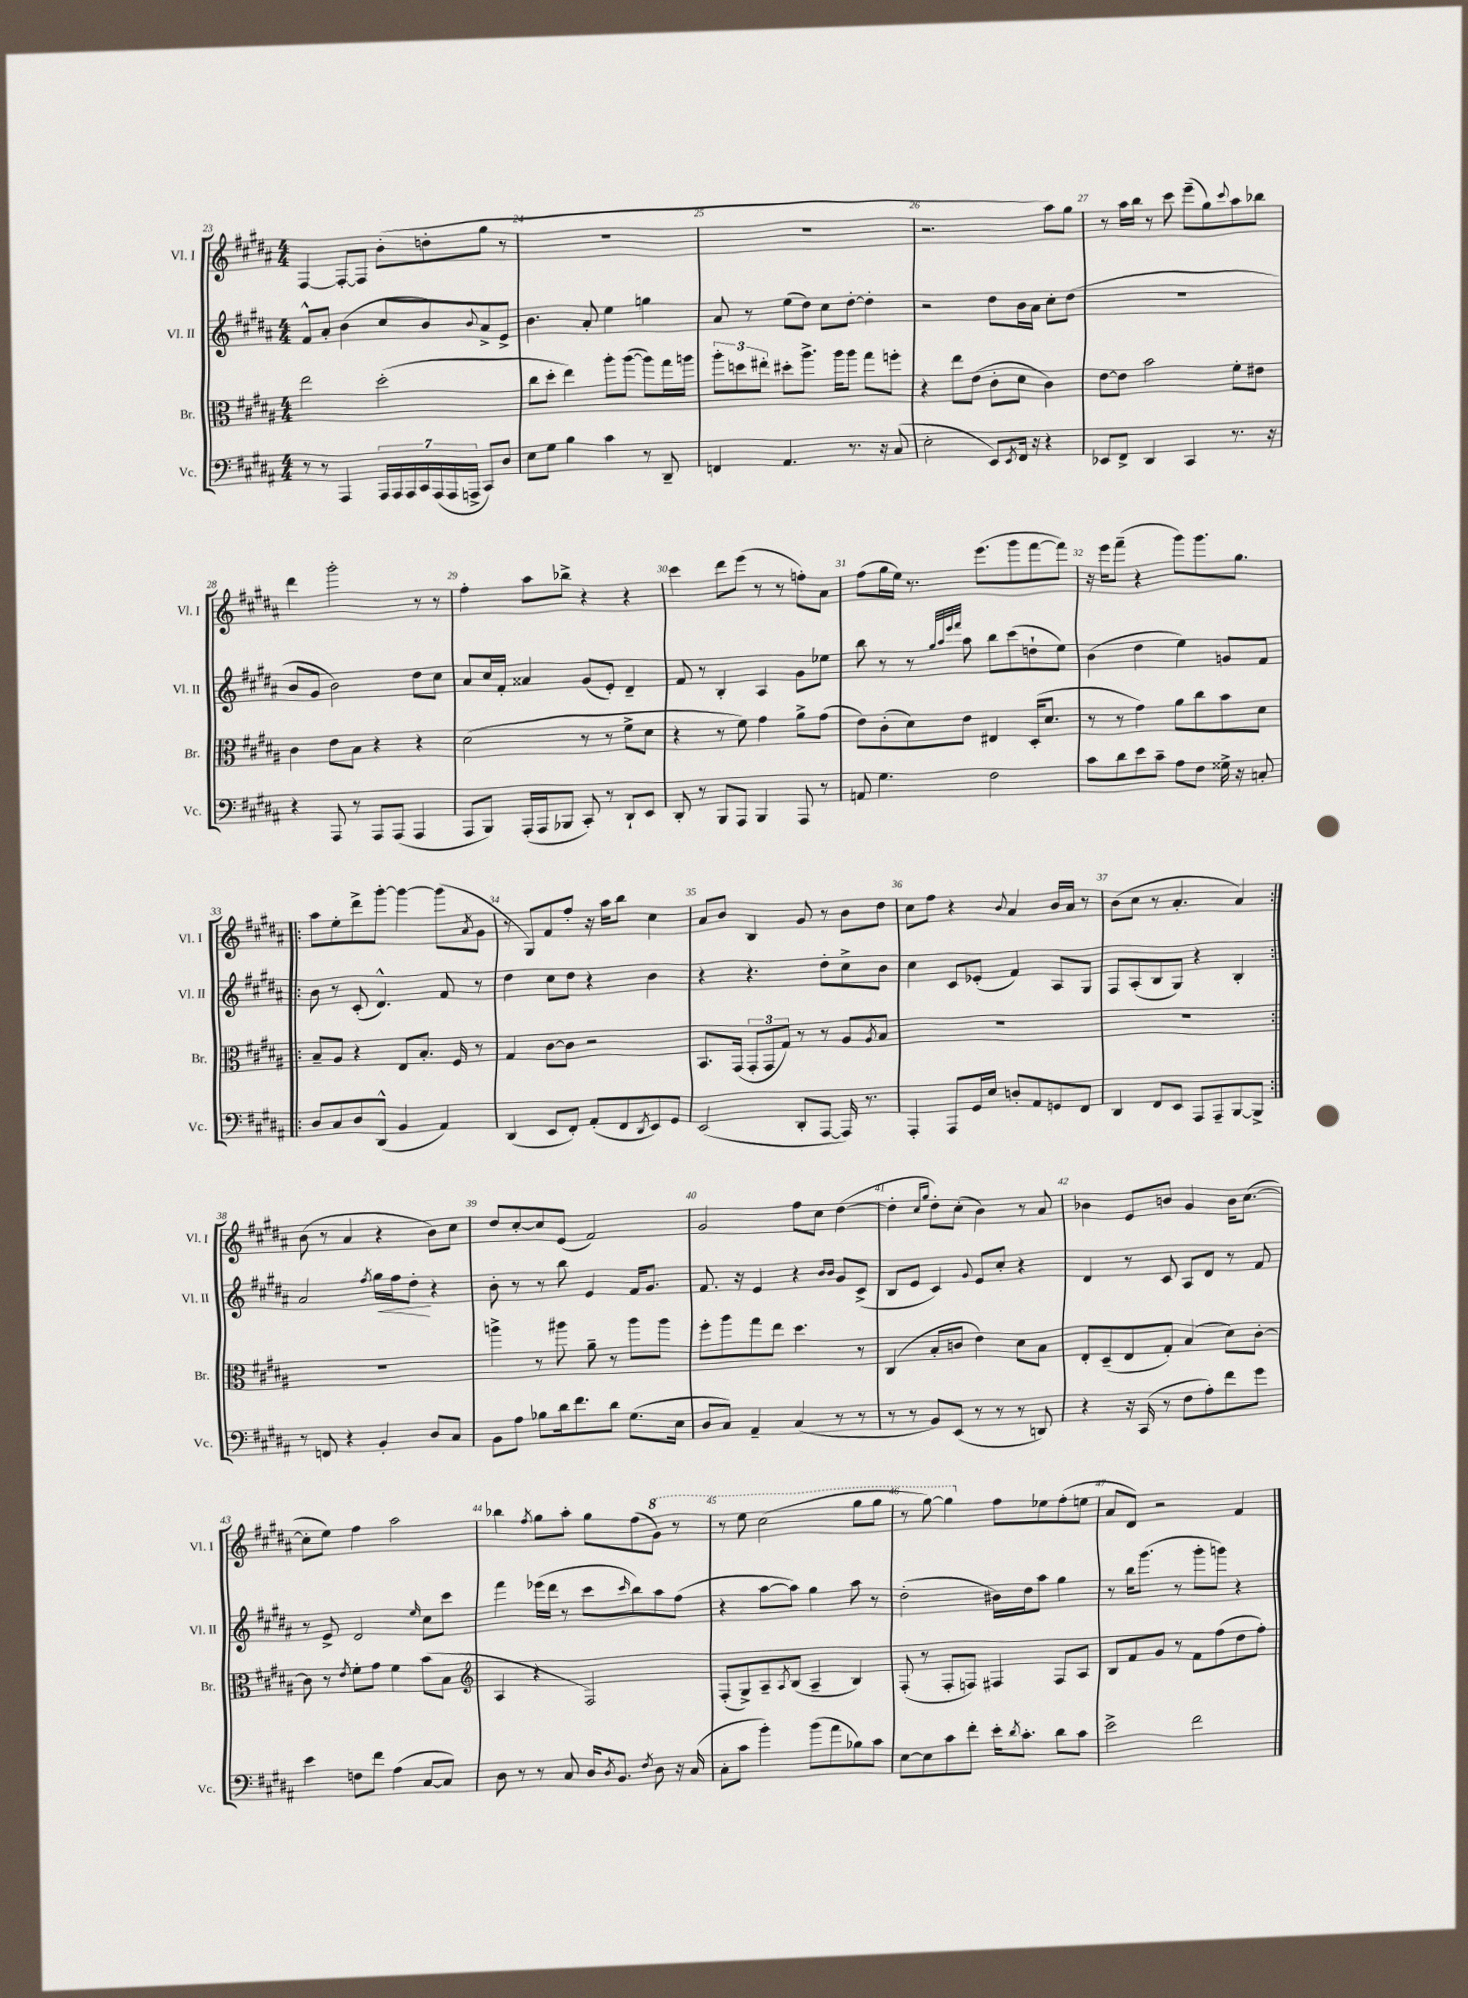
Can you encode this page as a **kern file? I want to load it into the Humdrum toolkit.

**kern	**kern	**kern	**kern
*staff4	*staff3	*staff2	*staff1
*clefF4	*clefC3	*clefG2	*clefG2
*k[f#c#g#d#a#]	*k[f#c#g#d#a#]	*k[f#c#g#d#a#]	*k[f#c#g#d#a#]
*M4/4	*M4/4	*M4/4	*M4/4
8r	2ee\	8f#^^/L	[4F#/
8r	.	8a#'/J	.
4AAA#/	.	(4b\	8F#'/_L
.	.	.	8F#/]J
28AAA#/LL	(2dd#'\	8cc#/L	(8b'\L
28AAA#/	.	.	.
28AAA#/	.	.	.
28CC#/	.	.	.
.	.	8b/)	8dd'\
(28AAA#/	.	.	.
28AAA#/	.	.	.
28AAA^/JJ	.	.	.
.	.	8qqb/	.
8CC#/L)	.	8a#^/	8gg#\J
8D#/J	.	8e^/J	8r
=	=	=	=
8E\L	8cc#\L	4.b\	1r
8G#\J	8dd#'\J	.	.
4B\	4ee\)	.	.
.	.	8a#'/	.
4c#\	8aa#'\L	4ee\	.
.	([8aa#\J	.	.
8r	8aa#\]L)	4gg\	.
8DD#~/	16gg#\L	.	.
.	16aa\JJ	.	.
=	=	=	=
4FF/	12aa#'\L	8a#/	1r
.	12dd\	.	.
.	.	8r	.
.	12ee#'\J	.	.
4.AA#/	8dd#'\L	(8ee\L	.
.	8.aa#^\J	8dd#\J)	.
.	.	8cc#\L	.
.	16aa#\LK	.	.
8.r	8aa#\J	[8dd#'\J	.
.	8gg#\L	4dd#'\]	.
16r	.	.	.
(8C#/	8ff'\J	.	.
=	=	=	=
2E'\	4r	2r	2.r
.	8ee\L	.	.
.	(8e\J	.	.
8EE/L)	8c#'\L	8dd#\L	.
8qEE/	.	.	.
16FF#/Jk	8d#\J	16b\L	.
16r	.	16a#\JJ	.
4r	4c#\)	8cc#'\L	8aa#\L)
.	.	(8dd#\J	8gg#\J
=	=	=	=
8EE-/L	[8e\L	1r	8r
8FF#^/J	8e\]J	.	16aa#\LL
.	.	.	16bb\JJ
4DD#/	2b\	.	8r
.	.	.	8ccc#\
4CC#/	.	.	(8eee~\L
.	.	.	8gg#\)
.	.	.	8qqccc#/
8.r	8f#'\L	.	8aa#\
.	8e#\J	.	8bb-\J
16r	.	.	.
=	=	=	=
4r	4c#\	8b/L	4ddd#\
.	.	8g#/J	.
8AAA#/	8e\L	2b\)	2ggg#'\
8r	8B\J	.	.
8AAA#/L	4r	.	.
(8AAA#/J	.	.	.
4AAA#/	4r	8dd#\L	8r
.	.	8cc#\J	8r
=	=	=	=
8AAA#/L	(2d#\	8a#/L	4ff#'\
8BBB/J)	.	16cc#/L	.
.	.	16f#'/JJ	.
(16AAA#'/LL	.	4a##/	8aa#\L
16AAA#/J	.	.	.
8BBB-/J	.	.	8bb-^\J
8CC#'/)	8r	(8g#/L	4r
8r	8r	8e'/J)	.
8DD#`/L	8f#^\L	4d#~/	4r
8EE/J	8d#\J	.	.
=	=	=	=
8DD#'/	4r	8f#/	4ccc#\
8r	.	8r	.
8BBB/L	8r	4B'/	8ddd#\L
8AAA#/J	8f#\)	.	(8eee\J
4BBB/	4g#\	4A#/	8r
.	.	.	8r
8AAA#/	8a#^\L	8g#\L	8ff'\L)
8r	(8g#\J	8ee-\J	8a#\J
=	=	=	=
8AA/	8e\L)	8bb\	(8ff#\L
4.G#\	(8c#'\	8r	16gg#\L
.	.	.	16ee\JJ)
.	8d#\)	8r	8.r
.	.	32qqgg#/LLL	.
.	.	32qqaa#/	.
.	.	32qqeee/	.
.	.	32qqfff#/JJJ	.
.	8e\J	8aa#\	.
.	.	.	(8.eee\L
2F#\	4E#/	8bb\L	.
.	.	(8ccc#\	8ggg#\
.	(16D#'/LK	8dd`\	[8fff#\
.	8.d#/J	.	.
.	.	8ee\J)	8fff#\]J)
=	=	=	=
8c#\L	8r	(4b\	16r
.	.	.	16eee\LK
8d#\	8r	.	(8fff#~\J
8e\	4g#\)	4dd#\	4r
8c#~\J	.	.	.
8A#\L	8a#\L	4ee\)	8ggg#\L)
8F#\J	8cc#\	.	8.ggg#\
16G##^\	8b\	8g/L	.
16r	.	.	8.gg#\J
8C'/	8d#\J	8f#/J	.
=!|:	=!|:	=!|:	=!|:
8D#/L	8B~/L	8b\	8aa#\L
8C#/	8A#/J	8r	8ee'\
8D#/	4r	(8c#'/	8ddd#^\
(8DD#^^/J	.	4.d#^^/)	[8ggg#'\J
4BB/	8E/L	.	4ggg#\_
.	8.B'/J	.	.
4AA#/)	.	8f#/	(8ggg#\]L
.	16F#/	.	.
.	.	.	8qa#/
.	8r	8r	8g#\J
=	=	=	=
(4DD#/	4G#/	4dd#\	8r
.	.	.	8G#/L)
8EE/L	[8c#\L	8cc#\L	8f#/
8FF#'/J)	8c#\]J	8dd#\J	8ff#'/J
(8AA#'/L	2r	4r	16r
.	.	.	16aa#\LK
8FF#/	.	.	8bb\J
8qDD#/	.	.	.
8EE/)	.	4b\	4cc#\
8GG#/J	.	.	.
=	=	=	=
(2EE/	8.BB/L	4r	8a#/L
.	.	.	8b/J
.	(16GG#/Jk	.	.
.	12GG#'/L	4.r	4B/
.	12GG#/	.	.
.	12G#/J)	.	.
8DD#'/L	8r	.	8g#/
[8AAA#/J	8r	8dd#'\L	8r
16AAA#/])	8A#/L	8cc#^\	8b\L
8.r	.	.	.
.	8qA#/	.	.
.	8B/J	8b\J	8dd#\J
=	=	=	=
4AAA#'/	1r	4cc#\	8cc#\L
.	.	.	8ff#\J
8AAA#/L	.	8c#/L	4r
16GG#/L	.	(8e-'/J	.
16E/JJ	.	.	.
.	.	.	8qqb/
8D'/L	.	4f#/)	4a#/
8AA#/	.	.	.
8GG/	.	8A#/L	16b/LL
.	.	.	16a#/JJ
8FF#/J	.	8G#/J	8r
=	=	=	=
4DD#/	1r	8F#/L	(8b\L
.	.	(8A#'/	8cc#\J
8FF#/L	.	8B/	8r
8EE/J	.	8G#/J)	4.a#'/
8AAA#/L	.	4r	.
8AAA#~/	.	.	.
[8BBB/	.	4B'/	4a#/)
8BBB^/]J	.	.	.
=:|!	=:|!	=:|!	=:|!
8r	1r	2a#/	(8b\
8FF/	.	.	8r
4r	.	.	4a#/
.	.	8qff#/	.
4BB'/	.	16gg#\LL	4r
.	.	16ff#\J	.
.	.	8dd#'\J	.
8D#/L	.	4r	8b\L)
8C#/J	.	.	8cc#\J
=	=	=	=
8BB\L	4aa^\	8b'\	8dd#/L
8A#\J	.	8r	[8cc#'/
8B-\L	8r	8r	8cc#/]
16d#\k	8aa#\	8bb\	(8e/J
8.f#\	.	.	.
.	8a#~\	4e/	2f#/)
8d#\J	8r	.	.
(8.G#\L	8aa#\L	16f#/LK	.
.	.	8.g#/J	.
.	8aa#\J	.	.
16E\Jk	.	.	.
=	=	=	=
8D#/L	8ff#'\L	8.f#/	2g#/
8C#/J)	8aa#\	.	.
.	.	16r	.
4AA#~/	8gg#\	4e/	.
.	8ee\J	.	.
(4C#/	4.dd#\	4r	8ff#\L
.	.	.	8cc#\J
.	.	16qqb/LL	.
.	.	16qqb/JJ	.
8r	.	8g#/L	([4dd#\
8r	8r	(8c#^/J	.
=	=	=	=
8r	(4C#/	8B/L	4dd#'\]
8r	.	8e/J	.
.	.	.	16qqcc#/LL
.	.	.	16qqgg#/JJ
8BB/L)	8B'/L	4c#/)	8dd#'\L)
(8EE/J	8c/J	.	(8cc#'\J
.	.	8qqg#/	.
8r	4e\)	8e/L	4b\)
8r	.	8cc#'/J	.
8r	8d#\L	4r	8r
8DD/)	8B\J	.	8a#/
=	=	=	=
4r	8E'/L	4d#/	4b-\
.	(8D#~/	.	.
16r	8E/	8r	8e/L
(16CC#/	.	.	.
8r	8G#'/J)	8c#/	8b/J
8F#\L	(4B/	8A#/L	4g#/
8A#'\)	.	8d#/J	.
8f#\	8d#\L)	8r	16b\LK
.	.	.	([8.cc#\J
8g#\J	[8c#'\J	8f#/	.
=	=	=	=
4e\	8c#\]	8r	8cc#'\]L
.	8r	8e^/	8ee\J)
.	8qe/	.	.
8F\L	8f#'\L	2d#/	4ff#\
8f#\J	8g#\J	.	.
(4A#\	4f#\	.	2aa#\
.	.	16qqee/	.
[8C#/L	(8b\L	8cc#\L	.
8C#/]J)	8B\J	8ccc#\J	.
=	=	=	=
*	*clefG2	*	*
8D#\	4A#/	4fff#\	4bb-\
8r	.	.	.
.	.	.	8qff#/
8r	4r	(16eee-\LL	8gg#\L
.	.	16ddd#\JJ	.
8C#/	.	8r	8aa#'\J
16D#/LK	2F#/)	8ccc#\L	8gg#\L
8qD#/	.	.	.
8.BB/J	.	.	.
.	.	16qqccc#/	.
.	.	8bb\)	(8ff#\
8qF#/	.	.	.
8D#\	.	8aa#\	8gg#\J)
16r	.	(8ff#\J	8r
(16C#/	.	.	.
=	=	=	=
8C#'\L	(8F#'/L	4r	8r
8c#\J	8G#^/)	.	8eee\
4b'\)	8A#~/	[8aa#\L	(2ccc#\
.	8qA#/	.	.
.	(8B/J	8aa#\]J)	.
(8b\L	4A#~/	4gg#\	.
8a#\	.	.	.
8B-\)	4B/)	8aa#\	8ggg#\L
8c#\J	.	8r	8ggg#\J
=	=	=	=
[8E\L	(8F#'/	(2dd#'\	8r
8E\]	8r	.	[8ggg#\)
8c#\	8F#'/L	.	4ggg#\]
8f#'\J	8F/J)	.	.
16e'\LK	4F#/	16b#\LL)	8ff#\L
8qd#/	.	.	.
8.c#'\J	.	16dd#\J	.
.	.	8aa#\J	8ee-\
8d#\L	8F#/L	4gg#\	(8ff#'\
8c#\J	8A#/J	.	8ee\J
=	=	=	=
2e^\	8B/L	8r	8a#/L
.	8f#/	16bb\LK	8d#/J)
.	.	(8.ggg#\J	.
.	8g#/J	.	2r
.	8r	8r	.
2f#\	8f#\L	8ggg#'\L	.
.	(8ff#\	8ggg\J)	.
.	8dd#\	4r	4f#/
.	8ff#'\J)	.	.
==	==	==	==
*-	*-	*-	*-
